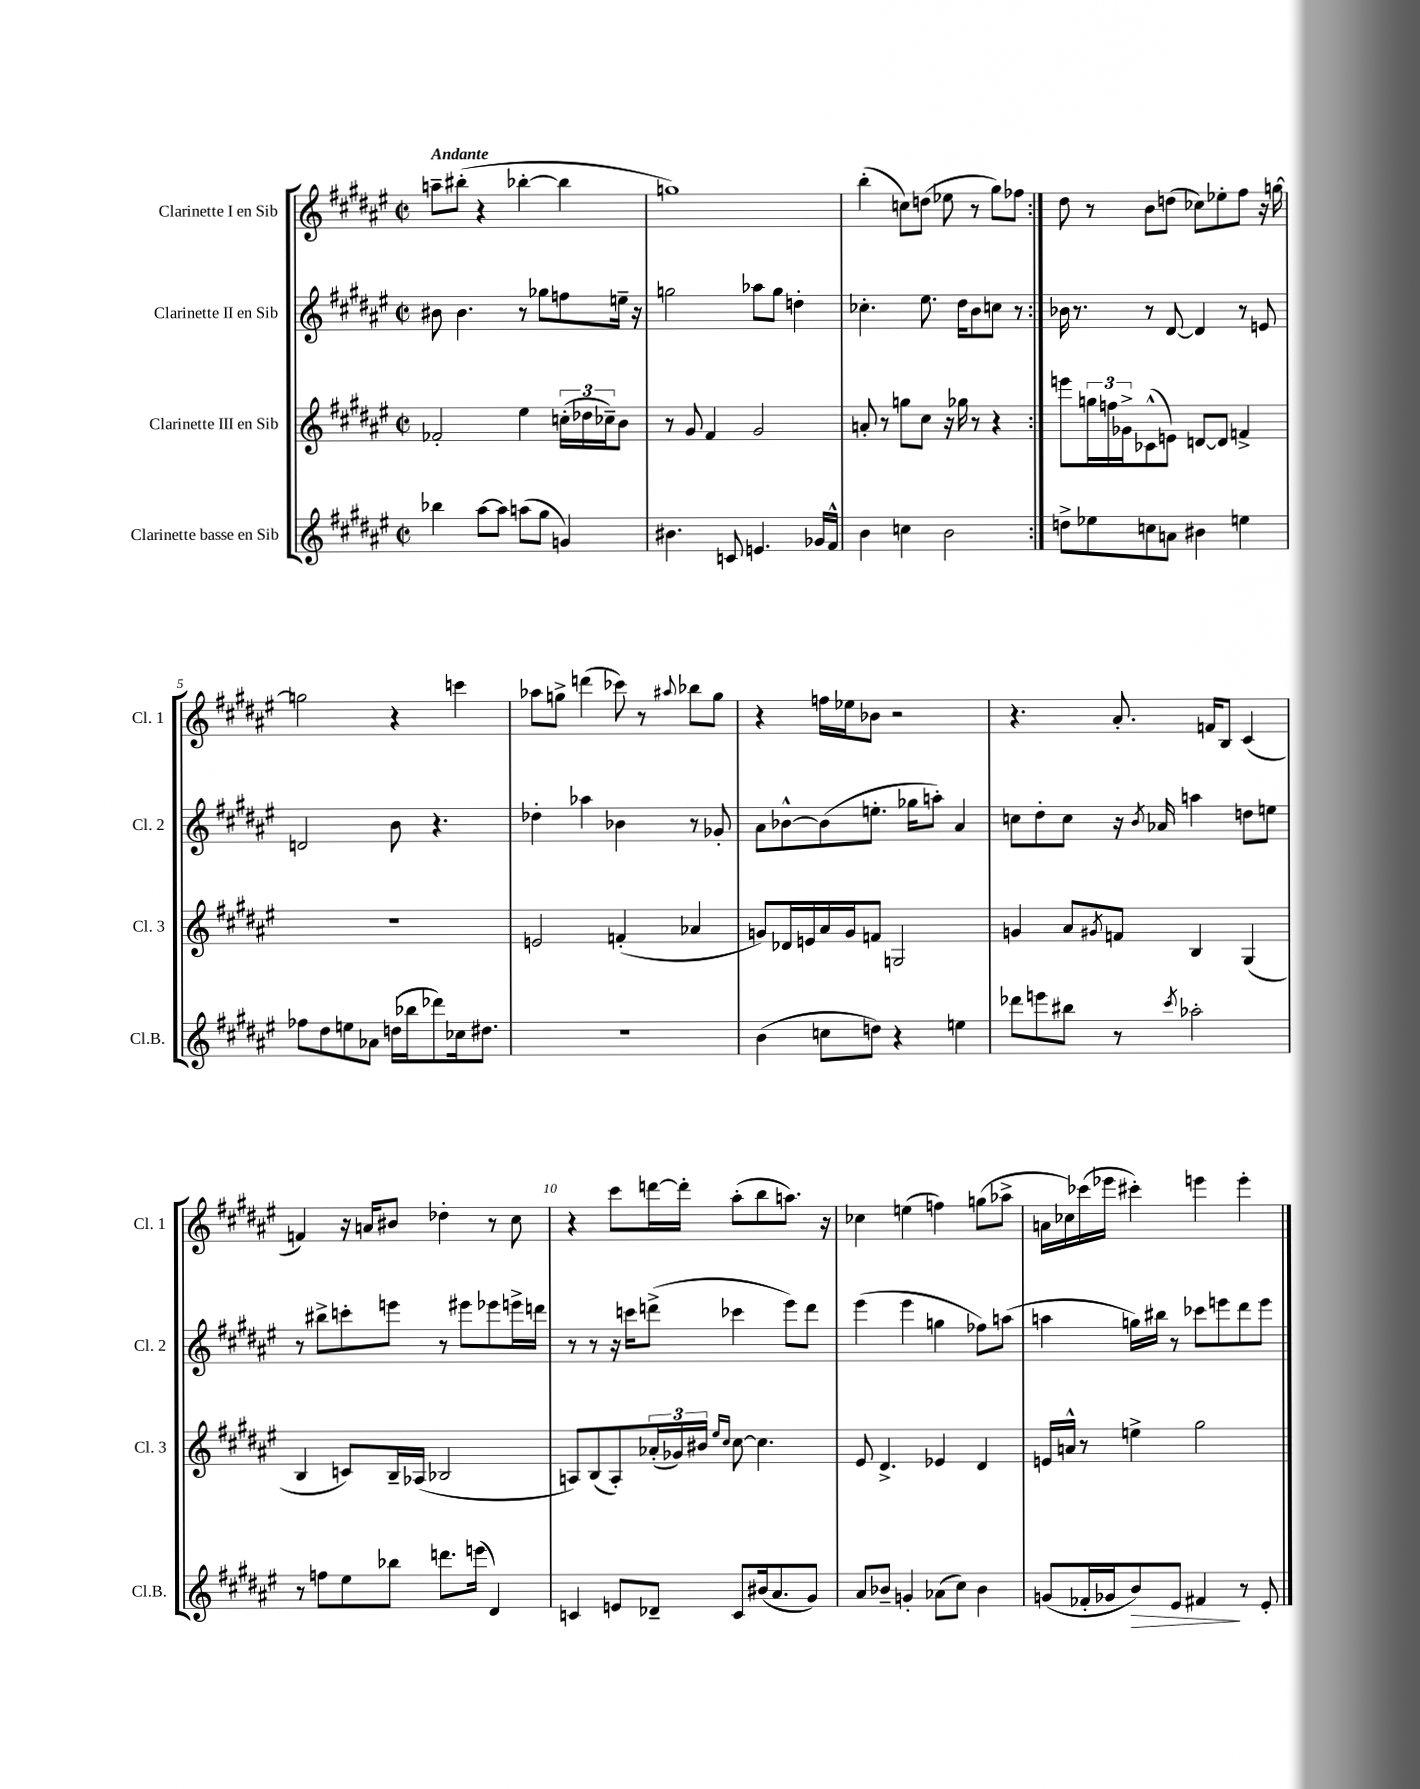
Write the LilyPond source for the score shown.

<<
\new StaffGroup <<
\new Staff = "s0" \with { instrumentName = "Clarinette I en Sib" shortInstrumentName = "Cl. 1" } {
    \clef treble \key fis \major \defaultTimeSignature \time 2/2 \tempo "Andante"
    \repeat volta 2 { a''8-- bis''8-.( r4 bes''4~-. bes''4 |
    g''1) |
    b''4-.( c''8) d''8( ees''8 r8 gis''8) fes''8 | }
    dis''8 r8 b'8 d''8( ces''8) ees''8-. fis''8 r16 g''16~ |
    g''2 r4 c'''4 |
    aes''8 g''8-> d'''4( ces'''8) r8 \appoggiatura { ais''8 } bes''8 g''8 |
    r4 f''16 ees''16 bes'8 r2 |
    r4. ais'8.-. f'16 b8 cis'4( |
    f'4) r16 a'16 bis'8 des''4-. r8 cis''8 |
    r4 cis'''8 d'''16~ d'''16-. ais''8-.( b''8 a''8.) r16 |
    ces''4 e''4( f''4) g''8( aes''8-> |
    a'16 ces''16) ces'''16( ees'''16 cis'''4-.) e'''4 e'''4-. \bar "|." |
}
\new Staff = "s1" \with { instrumentName = "Clarinette II en Sib" shortInstrumentName = "Cl. 2" } {
    \clef treble \key fis \major \defaultTimeSignature \time 2/2
    \repeat volta 2 { bis'8 bis'4. r8 ges''8 f''8 e''16-- r16 |
    g''2 aes''8 g''8 d''4-. |
    ces''4.-. eis''8. dis''16 b'8 c''8 r8 | }
    bes'16 r8. r8 dis'8~ dis'4 r8 e'8 |
    d'2 b'8 r4. |
    des''4-. aes''4 bes'4 r8 ges'8-. |
    ais'8 bes'8~-^ bes'8( e''8.-. ges''16 a''8-.) ais'4 |
    c''8 dis''8-. c''8 r16 \acciaccatura { b'8 } aes'16 a''4 d''8 e''8 |
    r8 bis''8-> c'''8-. e'''8 r8 eis'''8 ees'''8 e'''16-> d'''16 |
    r8 r8 r16 c'''16 d'''8->( ces'''4 eis'''8) d'''8 |
    eis'''4( eis'''4 g''4 fes''8) a''8( |
    a''4 g''16) bis''16 r8 ces'''8 e'''8 dis'''8 e'''8 \bar "|." |
}
\new Staff = "s2" \with { instrumentName = "Clarinette III en Sib" shortInstrumentName = "Cl. 3" } {
    \clef treble \key fis \major \defaultTimeSignature \time 2/2
    \repeat volta 2 { fes'2-. eis''4 \tuplet 3/2 { c''16-.( des''16 ces''16--) } b'8 |
    r8 gis'8 fis'4 gis'2 |
    a'8-. r8 g''8 cis''8 r16 ges''16 r8 r4 | }
    e'''8 \tuplet 3/2 { g''16 f''16 ges'16-> } ces'8-^( e'8) d'8~ d'8 f'4-> |
    r1 |
    e'2 f'4-.( aes'4 |
    g'8) des'16 e'16 ais'16 g'16 f'8 g2 |
    g'4 ais'8 \acciaccatura { gis'8 } f'8 b4 gis4( |
    b4 c'8) b16-- aes16( bes2 |
    a8) b8( a8-.) \tuplet 3/2 { aes'16-.( ges'16) bis'16 } \grace { eis''16 cis''16 } cis''8~ cis''4. |
    eis'8 dis'4.-> ees'4 dis'4 |
    e'16 a'16-^ r8 e''4-> gis''2 \bar "|." |
}
\new Staff = "s3" \with { instrumentName = "Clarinette basse en Sib" shortInstrumentName = "Cl.B." } {
    \clef treble \key fis \major \defaultTimeSignature \time 2/2
    \repeat volta 2 { bes''4 ais''8~ ais''8 a''8( gis''8 g'4) |
    bis'4. c'8 e'4. ges'16 fis'16-^ |
    b'4 c''4 b'2 | }
    d''8-> ees''8 c''8 a'8 bis'4 e''4 |
    fes''8 dis''8 e''8 aes'8 d''16( bes''16 des'''8) ces''16 dis''8. |
    R1 |
    b'4( c''8 d''8) r4 e''4 |
    des'''8 e'''8 bis''8 r8 \acciaccatura { cis'''8 } aes''2-. |
    r8 f''8 eis''8 bes''8 d'''8. e'''16( dis'4) |
    c'4 e'8 des'8-- c'8 bis'16( ais'8. gis'8) |
    ais'8 bes'8-- g'4-. aes'8( cis''8) bes'4 |
    g'8( fes'16-. ges'16 b'8\>) eis'8 fis'4\! r8 eis'8-. \bar "|." |
}
>>
>>
\layout { \context { \Score \override BarNumber.break-visibility = ##(#f #t #t) barNumberVisibility = #(every-nth-bar-number-visible 5) } }
